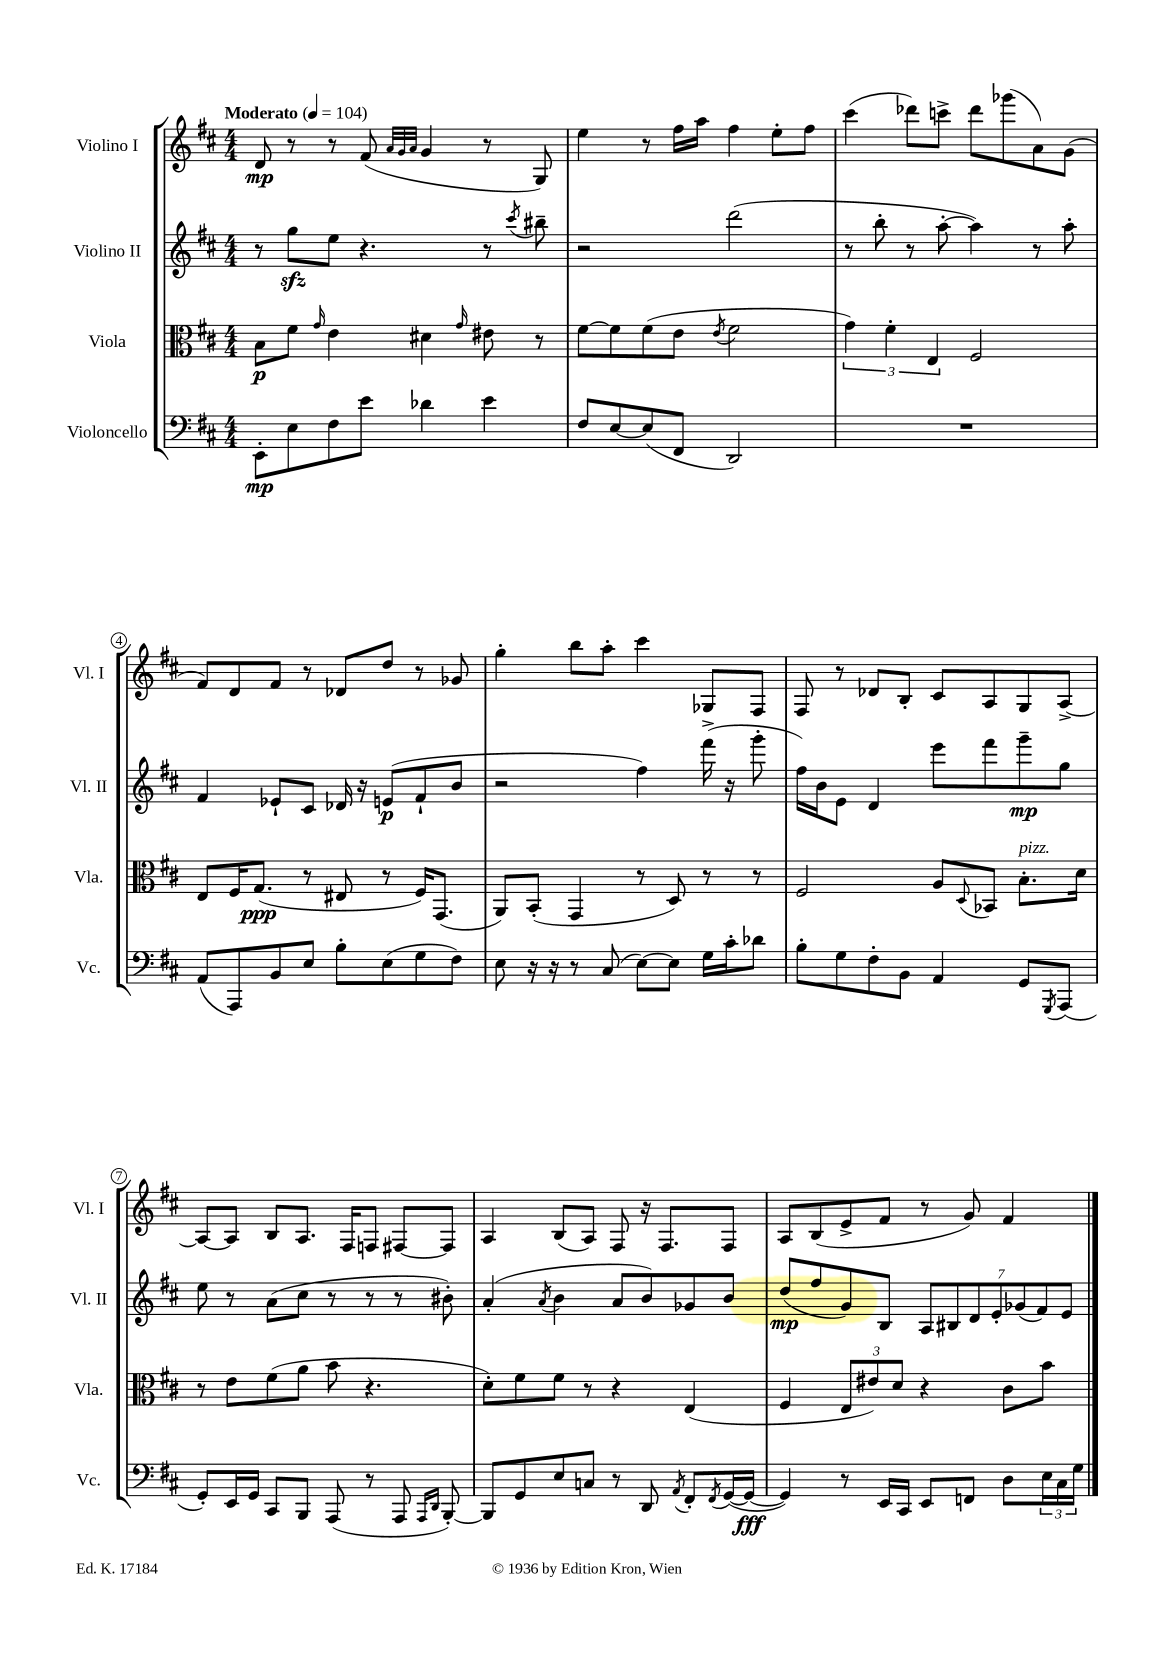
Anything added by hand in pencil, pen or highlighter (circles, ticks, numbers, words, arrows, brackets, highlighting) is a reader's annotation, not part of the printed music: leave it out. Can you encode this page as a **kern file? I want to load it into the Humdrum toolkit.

**kern	**kern	**kern	**kern
*staff4	*staff3	*staff2	*staff1
*clefF4	*clefC3	*clefG2	*clefG2
*k[f#c#]	*k[f#c#]	*k[f#c#]	*k[f#c#]
*M4/4	*M4/4	*M4/4	*M4/4
*MM104	*MM104	*MM104	*MM104
8EE'	8B	8r	8d
8E	8f#	8gg	8r
.	16qqg	.	.
8F#	4e	8ee	8r
8e	.	4.r	(8f#
.	.	.	32qqa
.	.	.	32qqg
.	.	.	32qqa
4d-	4d#	.	4g
.	16qqg	.	.
4e	8e#	8r	8r
.	.	8qccc#	.
.	8r	8bb#~	8G)
=	=	=	=
8F#	[8f#	2r	4ee
[8E	8f#]	.	.
(8E]	(8f#	.	8r
8FF#	8e	.	16ff#
.	.	.	16aa
.	8qe	.	.
2DD)	2f#	(2ddd	4ff#
.	.	.	8ee'
.	.	.	8ff#
=	=	=	=
1r	6g)	8r	(4ccc#
.	.	8bb'	.
.	6f#'	.	.
.	.	8r	8ddd-)
.	6E	.	.
.	.	[8aa'	8ccc^
.	2F#	4aa])	8ddd-
.	.	.	(8ggg-
.	.	8r	8a)
.	.	8aa'	(8g
=	=	=	=
(8AA	8E	4f#	8f#)
8AAA)	16F#	.	8d
.	(8.G	.	.
8BB	.	8e-`	8f#
8E	8r	8c#	8r
8B'	8E#	16d-	8d-
.	.	16r	.
(8E	8r	(8e	8dd
8G	16F#)	8f#`	8r
.	(8.GG	.	.
8F#)	.	8b	8g-
=	=	=	=
8E	8AA)	2r	4gg'
16r	(8BB'	.	.
16r	.	.	.
8r	4GG	.	8bb
(8C#	.	.	8aa'
[8E)	8r	4ff#)	4ccc#
8E]	8D)	.	.
16G	8r	(16fff#^	8G-
16c#'	.	16r	.
8d-	8r	8ggg'	8F#
=	=	=	=
8B'	2F#	16ff#)	8F#
.	.	16b	.
8G	.	8e	8r
8F#'	.	4d	8d-
8BB	.	.	8B'
4AA	8A	8eee	8c#
.	8qqD	.	.
.	8BB-	8fff#	8A
8GG	8.B'	8ggg~	8G
8qGGG	.	.	.
(8AAA	.	8gg	[8A^
.	16d	.	.
=	=	=	=
8GG')	8r	8ee	8A_
16EE	8e	8r	8A]
16GG	.	.	.
8CC#	(8f#	(8a	8B
8BBB	8a	8cc#	8.A
(8AAA	8b	8r	.
.	.	.	16F#
8r	4.r	8r	8F
8AAA	.	8r	[8F#
16qqAAA	.	.	.
16qqDD	.	.	.
[8BBB')	.	8b#')	8F#]
=	=	=	=
8BBB]	8d')	(4a'	4A
8GG	8f#	.	.
.	.	8qa	.
8E	8f#	4b	(8B
8C	8r	.	8A)
8r	4r	8a	8F#
8DD	.	8b)	16r
.	.	.	8.F#
8qAA	.	.	.
8FF#'	(4E	8g-	.
8qFF#	.	.	.
([16GG	.	8b	8F#
16GG_	.	.	.
=	=	=	=
4GG])	4F#	(8dd	8A
.	.	8ff#	(8B
8r	12E	8g)	8e^
.	12e#)	.	.
16EE	.	8B	8f#
.	12d	.	.
16CC#	.	.	.
8EE	4r	14A	8r
.	.	14B#	.
8FF	.	.	8g)
.	.	14d	.
.	.	14e'	.
8D	8c#	.	4f#
.	.	(14g-	.
.	.	14f#)	.
24E	8b	.	.
24C#	.	.	.
.	.	14e	.
24G	.	.	.
==	==	==	==
*-	*-	*-	*-
